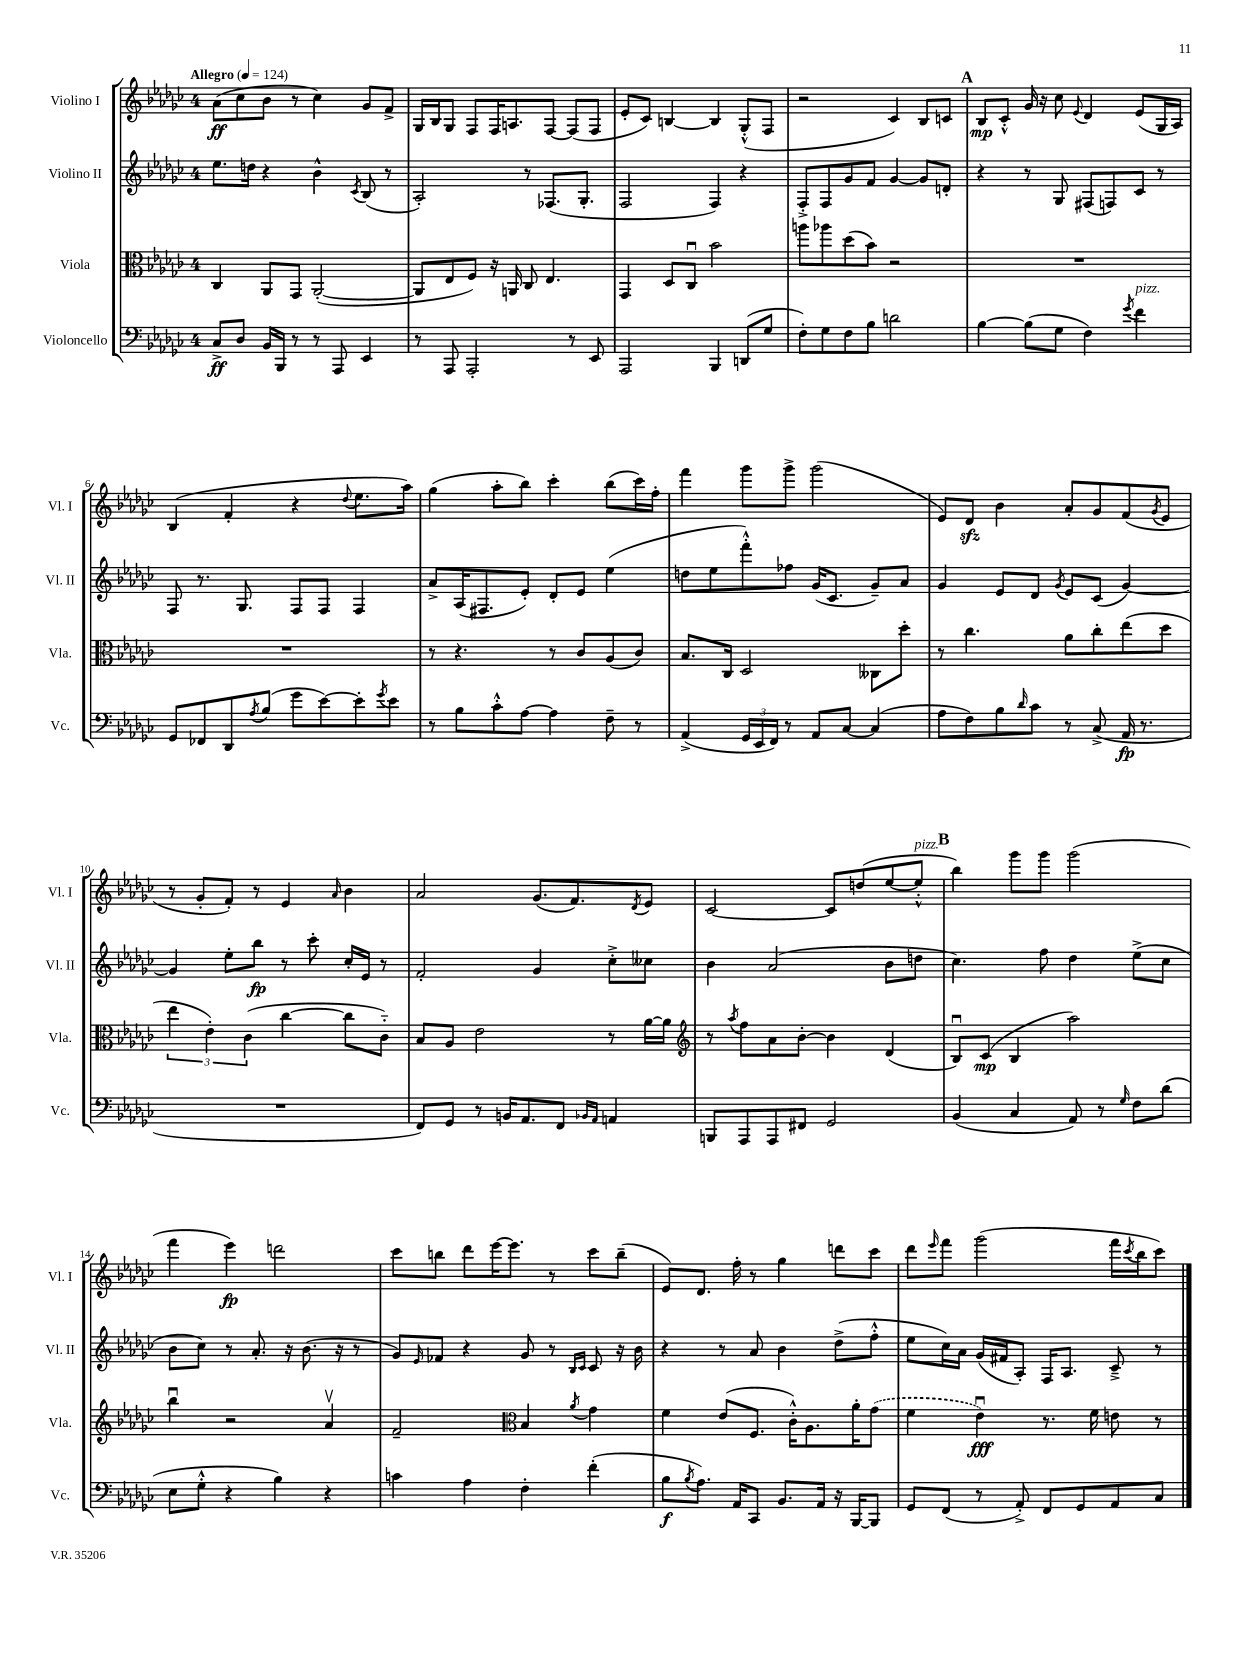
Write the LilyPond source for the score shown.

<<
\new StaffGroup <<
\new Staff = "s0" \with { instrumentName = "Violino I" shortInstrumentName = "Vl. I" } {
    \clef treble \key ges \major \once \override Staff.TimeSignature.style = #'single-digit \time 4/4 \tempo "Allegro" 4 = 124
    aes'8\ff( ces''8 bes'8 r8 ces''4) ges'8 f'8-> |
    ges16 bes16 ges8 f8 f16 a8. f8~ f8( f8 |
    ees'8-. ces'8) b4~ b4 ges8-.-^( f8 |
    r2 ces'4) bes8 c'8 |
    \mark \markup { \bold "A" } bes8\mp ces'8-.-^ ges'16 r16 ces''8 \appoggiatura { ees'8 } des'4 ees'8( ges16 aes16) |
    bes4( f'4-. r4 \appoggiatura { des''8 } ees''8. aes''16) |
    ges''4( aes''8-. bes''8) ces'''4-. bes''8( ces'''16) f''16-. |
    f'''4 ges'''8 ges'''8-> ges'''2( |
    ees'8) des'8\sfz bes'4 aes'8-. ges'8 f'8( \acciaccatura { ges'8 } ees'8 |
    r8 ges'8-. f'8-.) r8 ees'4 \grace { aes'16 } bes'4 |
    aes'2 ges'8.( f'8.) \acciaccatura { des'8 } ees'8 |
    ces'2~ ces'8 d''8( ees''8~ ees''8-.-^^\markup { \italic "pizz." } |
    \mark \markup { \bold "B" } bes''4) ges'''8 ges'''8 ges'''2( |
    f'''4 ees'''4\fp) d'''2 |
    ces'''8 b''8 des'''8 ees'''16~ ees'''8. r8 ces'''8 b''8--( |
    ees'8) des'8. f''16-. r8 ges''4 d'''8 ces'''8 |
    des'''8 \grace { ees'''16 } f'''8 ges'''2( f'''16 \acciaccatura { ces'''8 } bes''16 ces'''8) \bar "|." |
}
\new Staff = "s1" \with { instrumentName = "Violino II" shortInstrumentName = "Vl. II" } {
    \clef treble \key ges \major \once \override Staff.TimeSignature.style = #'single-digit \time 4/4
    ees''8. d''16 r4 bes'4-^ \acciaccatura { ces'8 } bes8( r8 |
    aes2-.) r8 fes8.( ges8.-. |
    f2 f4) r4 |
    f8-.-> f8 ges'8 f'8 ges'4~ ges'8 d'8-. |
    \mark \markup { \bold "A" } r4 r8 ges8 fis8( f8) ces'8 r8 |
    f8 r8. ges8. f8 f8 f4 |
    aes'8-> aes16( fis8. ees'8-.) des'8-. ees'8 ees''4( |
    d''8 ees''8 f'''8-.-^) fes''8 ges'16( ces'8. ges'8--) aes'8 |
    ges'4 ees'8 des'8 \acciaccatura { ges'8 } ees'8 ces'8( ges'4~) |
    ges'4 ees''8-. bes''8\fp r8 ces'''8-. ces''16-. ees'16 r8 |
    f'2-. ges'4 ces''8-.-> ceses''8 |
    bes'4 aes'2( bes'8 d''8 |
    \mark \markup { \bold "B" } ces''4.) f''8 des''4 ees''8->( ces''8 |
    bes'8 ces''8) r8 aes'8.-. r16 bes'8.( r16 r8 |
    ges'8) \grace { ees'16 } fes'8 r4 ges'8 r8 \grace { bes16 ces'16 } ces'8 r16 bes'16 |
    r4 r8 aes'8 bes'4 des''8->( f''8-.-^ |
    ees''8 ces''16) aes'16 ges'16( fis'16 aes8-.) f16 aes8. ces'8---> r8 \bar "|." |
}
\new Staff = "s2" \with { instrumentName = "Viola" shortInstrumentName = "Vla." } {
    \clef alto \key ges \major \once \override Staff.TimeSignature.style = #'single-digit \time 4/4
    ces4 aes,8 ges,8 aes,2~-.( |
    aes,8 ees8 f8) r16 a,16 ces8 ees4. |
    ges,4 des8 ces8\downbow bes'2 |
    a''8 aes''8 des''8( bes'8) r2 |
    \mark \markup { \bold "A" } R1 |
    R1 |
    r8 r4. r8 ces'8 aes8( ces'8) |
    bes8. ces16 des2 ceses8 des''8-. |
    r8 ces''4. aes'8 ces''8-. ees''8( des''8 |
    \tuplet 3/2 { ees''4 ees'4-.) ces'4( } ces''4~ ces''8 ces'8-_) |
    bes8 aes8 ees'2 r8 aes'16~ aes'16 |
    \clef treble r8 \acciaccatura { aes''8 } f''8 aes'8 bes'8~-. bes'4 des'4( |
    \mark \markup { \bold "B" } bes8\downbow) ces'8\mp( bes4 aes''2) |
    bes''4\downbow r2 aes'4\upbow |
    f'2-- \clef alto bes4 \acciaccatura { aes'8 } ges'4 |
    f'4 ees'8( f8. ces'16-.-^) aes8. aes'16-. \once \slurDashed ges'8( |
    f'4 ees'4\downbow\fff) r8. f'16 e'8 r8 \bar "|." |
}
\new Staff = "s3" \with { instrumentName = "Violoncello" shortInstrumentName = "Vc." } {
    \clef bass \key ges \major \once \override Staff.TimeSignature.style = #'single-digit \time 4/4
    ces8->\ff des8 bes,16 bes,,16 r8 r8 aes,,8 ees,4 |
    r8 aes,,8 aes,,2-. r8 ees,8 |
    aes,,2 bes,,4 d,8( ges8 |
    f8-.) ges8 f8 bes8 d'2 |
    \mark \markup { \bold "A" } bes4~ bes8( ges8 f4) \acciaccatura { ges'8 } f'4^\markup { \italic "pizz." } |
    ges,8 fes,8 des,8 \acciaccatura { aes8 } bes8( ges'8 ees'8~) ees'8-. \acciaccatura { ges'8 } ees'8 |
    r8 bes8 ces'8-.-^ aes8~ aes4 f8-- r8 |
    aes,4->( \tuplet 3/2 { ges,16 ees,16 f,16) } r8 aes,8 ces8~ ces4( |
    aes8 f8) bes8 \grace { des'16 } ces'8 r8 ces8->( aes,16\fp r8. |
    R1 |
    f,8) ges,8 r8 b,16 aes,8. f,8 \grace { bes,16 aes,16 } a,4 |
    b,,8 aes,,8 aes,,8 fis,8 ges,2 |
    \mark \markup { \bold "B" } bes,4( ces4 aes,8) r8 \grace { ges16 } f8 des'8( |
    ees8 ges8-.-^ r4 bes4) r4 |
    c'4 aes4 f4-. f'4-.( |
    bes8\f \acciaccatura { bes8 } aes8.) aes,16 ces,8 bes,8. aes,16 r16 bes,,16~ bes,,8 |
    ges,8 f,8( r8 aes,8-.->) f,8 ges,8 aes,8 ces8 \bar "|." |
}
>>
>>
